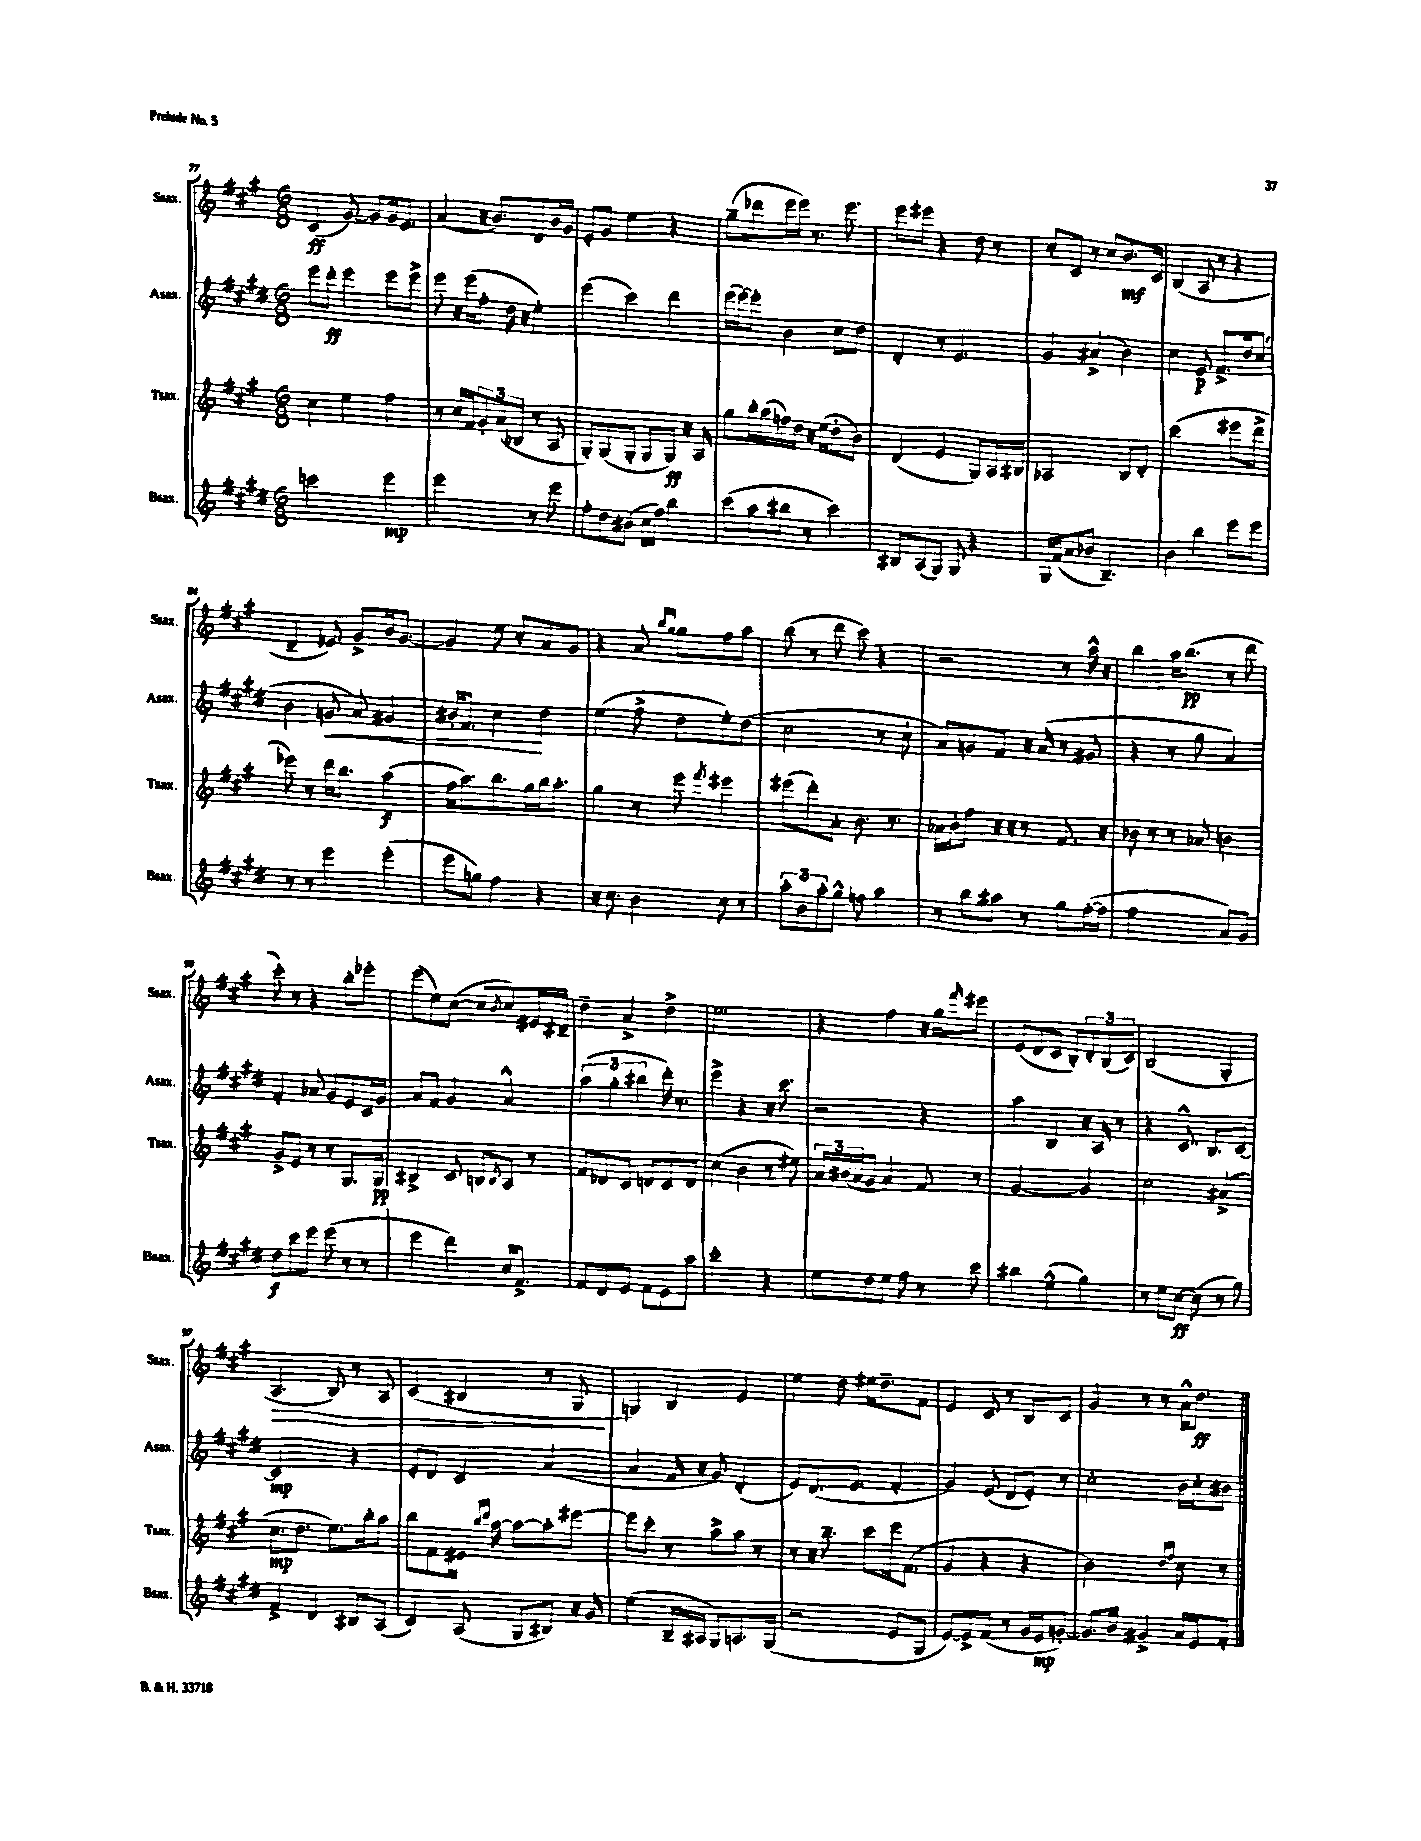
<<
\new StaffGroup <<
\new Staff = "s0" \with { instrumentName = "Ssax." shortInstrumentName = "Ssax." } {
    \clef treble \key a \major \numericTimeSignature \time 6/8
    cis'4\ff( gis'8~) gis'8 gis'16 e'8. |
    a'4( r16 b'8.) d'8 b'16 gis'16 |
    e'8-. gis'8 e''4 r4 |
    gis''8--( des'''8 e'''16 e'''16) r8. e'''8. |
    e'''8 eis'''8 r4 d''8 r8 |
    cis''8-. cis'8 r8 cis''8 b'8.\mf cis'16 |
    b4( a8 r8 r4 |
    d'4-- ees'8) gis'8-> b'16 gis'8.~ |
    gis'4 e''8 cis''8-. a'8 gis'8 |
    r4 a'8 \grace { b''16 gis''16 } gis''8 fis''8 a''8 |
    b''8( r8 d'''8 cis'''8) r4 |
    r2 r8 a''16-^ r16 |
    b''4 a''16 b''8.\pp( r8 d'''8 |
    cis'''8-.) r8 r4 b''8-. ees'''8-. |
    e'''8( e''8) cis''8~( cis''8 \acciaccatura { b'8 } cis''8) eis'16 dis'16-- |
    d''4-- a'4-> d''4-> |
    e''2. |
    r4 fis''4 r16 gis''16 \grace { fis'''16 } eis'''8 |
    e'8( d'8 cis'8 b8-.) \tuplet 3/2 { d'8-. b8( cis'8) } |
    b2( gis4-. |
    a4.\> b8) r8 a8 |
    cis'4( bis4 r8 gis8\! |
    g4) b4 e'4 |
    e''4 d''8 eis''16 d''8.-- fis'8 |
    e'4 cis'8 r8 b8 cis'8 |
    gis'4 r8 r8 a'16-^ d''8.\ff \bar "|." |
}
\new Staff = "s1" \with { instrumentName = "Asax." shortInstrumentName = "Asax." } {
    \clef treble \key e \major \numericTimeSignature \time 6/8
    e'''8 dis'''8-.\ff e'''4 e'''8 e'''8-> |
    e'''8 r16 e'''16( fis''8-. dis''16 r16 e''4-.) |
    e'''4( cis'''4) dis'''4 |
    e'''16( e'''16~) e'''8-. b'4 cis''8 dis''8 |
    dis'4-. r8 e'4. |
    gis'4 ais'4->( b'4) |
    cis''4 e'8\p fis'8.-> dis''16 cis''8( |
    b'4 g'8\< a'8) gis'4 |
    bis'16-. fis'8. cis''4\! dis''4 |
    e''4( fis''8-> dis''8 e''8-.) dis''8( |
    cis''2 r8 cis''8-! |
    a'8) g'8 fis'8 r16 a'16( r8 gis'8 |
    r4 r8 gis''8 a'4) |
    fis'4-. aes'8 gis'8 e'8 cis'16 gis'16 |
    a'8 fis'8 gis'4 a'4-^ |
    \tuplet 3/2 { a''4( gis''4-. bis''4 } dis'''16-.) r8. |
    e'''4-> r4 r16 cis'''8. |
    r2 r4 |
    a''4 b4 r16 a16 r8 |
    r4 cis'8.-^ b8. cis'8~ |
    cis'2\mp r4 |
    e'8-. dis'8 cis'4 a'4~( |
    a'4 fis'16 r16 gis'8) dis'4-.( |
    e'8) dis'8.( e'8. fis'4-. |
    gis'4) e'8( dis'8 e'8-.) r8 |
    cis''2-. b'16 cis''16-. bis'8 \bar "|." |
}
\new Staff = "s2" \with { instrumentName = "Tsax." shortInstrumentName = "Tsax." } {
    \clef treble \key a \major \numericTimeSignature \time 6/8
    cis''4 e''4 fis''4 |
    r8 cis''16 fis'16 \tuplet 3/2 { gis'8-. a'8( bes8 } r8 a8 |
    gis8-.) gis8( gis8-. gis8 gis8\ff) r16 a16 |
    gis''8 b''16-. a''16( f''16) d''16 r16 e''16( d''8-. b'8) |
    d'4( e'4 gis8) a16 bis16 |
    aes2 b8 d'8-. |
    cis'''2( eis'''8 d'''8-> |
    ees'''8) r8 d'''16 b''8. a''4\f( |
    fis''16 a''8.) b''8. gis''16 b''16 a''8.-. |
    gis''4 r8 e'''8 \acciaccatura { fis'''8 } eis'''4 |
    eis'''8( d'''8-.) a'8-. b'8. r8. |
    aes'16 b'16-. fis''8 r16 r16 r8 fis'8. r16 |
    bes'8 r8 r8 aes'8 b'4 |
    gis'8-> e'8 r8 r8 gis8. gis16\pp |
    bis4-> cis'8 b8 \acciaccatura { b8 } a8 r8 |
    fis'8 des'8 cis'8 d'8 cis'8 d'8 |
    cis''4( b'4 r8 eis''8) |
    \tuplet 3/2 { a'16 bis'16( a'16 } gis'8 a'4) fis'8 r8 |
    gis'2~ gis'4 |
    cis''2 ais'4->( |
    cis''8.\mp d''8. e''8.) b''16-. a''8 |
    b''8 fis'8 eis'16 \grace { b''16 d'''16 } a''16~ a''8~ a''8-. eis'''8~ |
    eis'''8 cis'''8-. r8 a''8-> a''8 r8 |
    r8 r16 b''8.-- cis'''8 e'''16 fis'8.( |
    gis'4 r4 r4 |
    b'2) \grace { d''16 fis''16 } cis''8 r8 \bar "|." |
}
\new Staff = "s3" \with { instrumentName = "Bsax." shortInstrumentName = "Bsax." } {
    \clef treble \key e \major \numericTimeSignature \time 6/8
    c'''2 e'''4\mp |
    e'''2 r8 e'''8 |
    fis''8-. dis''8 bis'8( cis''16 fis''16) b''4 |
    cis'''8( a''8 bis''8 r8 cis'''4) |
    bis8 a8( gis8) gis8 r4 |
    gis16 fis'16( a'8 bes'8 b4.--) |
    b'4 b''4 e'''8 e'''8 |
    r8 r8 e'''4 e'''4-.( |
    e'''8 g''8) fis''4 r4 |
    r16 cis''8. b'4 cis''8 r8 |
    \tuplet 3/2 { a''8-. b'8 a''8-. } gis''8-^ f''8 a''4 |
    r8 b''8 ais''8 r8 gis''8 fis''16~-.( fis''16 |
    fis''2 a'8) gis'8 |
    dis''8\f cis'''8 e'''8 e'''8( r8 r8 |
    e'''4 dis'''4) cis''16 fis'8.-> |
    fis'8 dis'8 e'8 fis'8 e'8 a''8 |
    cis'''2-. r4 |
    e''8 dis''8 e''8 fis''8 r8 cis'''8 |
    bis''4 e''4-^( gis''4) |
    r8 e''8 cis''8~\ff cis''8( r8 gis''8) |
    fis'4-> dis'4 bis8 a8( |
    cis'4) a8( gis8 bis8) r16 gis'16 |
    e''4( b16-- ais16 gis8) a8. gis16( |
    r2 e'8 gis8 |
    e'8~) e'8-> fis'8( r8 gis'16 e'16\mp g'8~-.) |
    g'8. b'16 gis'4-> a'16 e'16 fis'8-. \bar "|." |
}
>>
>>
\layout { \context { \Score currentBarNumber = #77 } }
